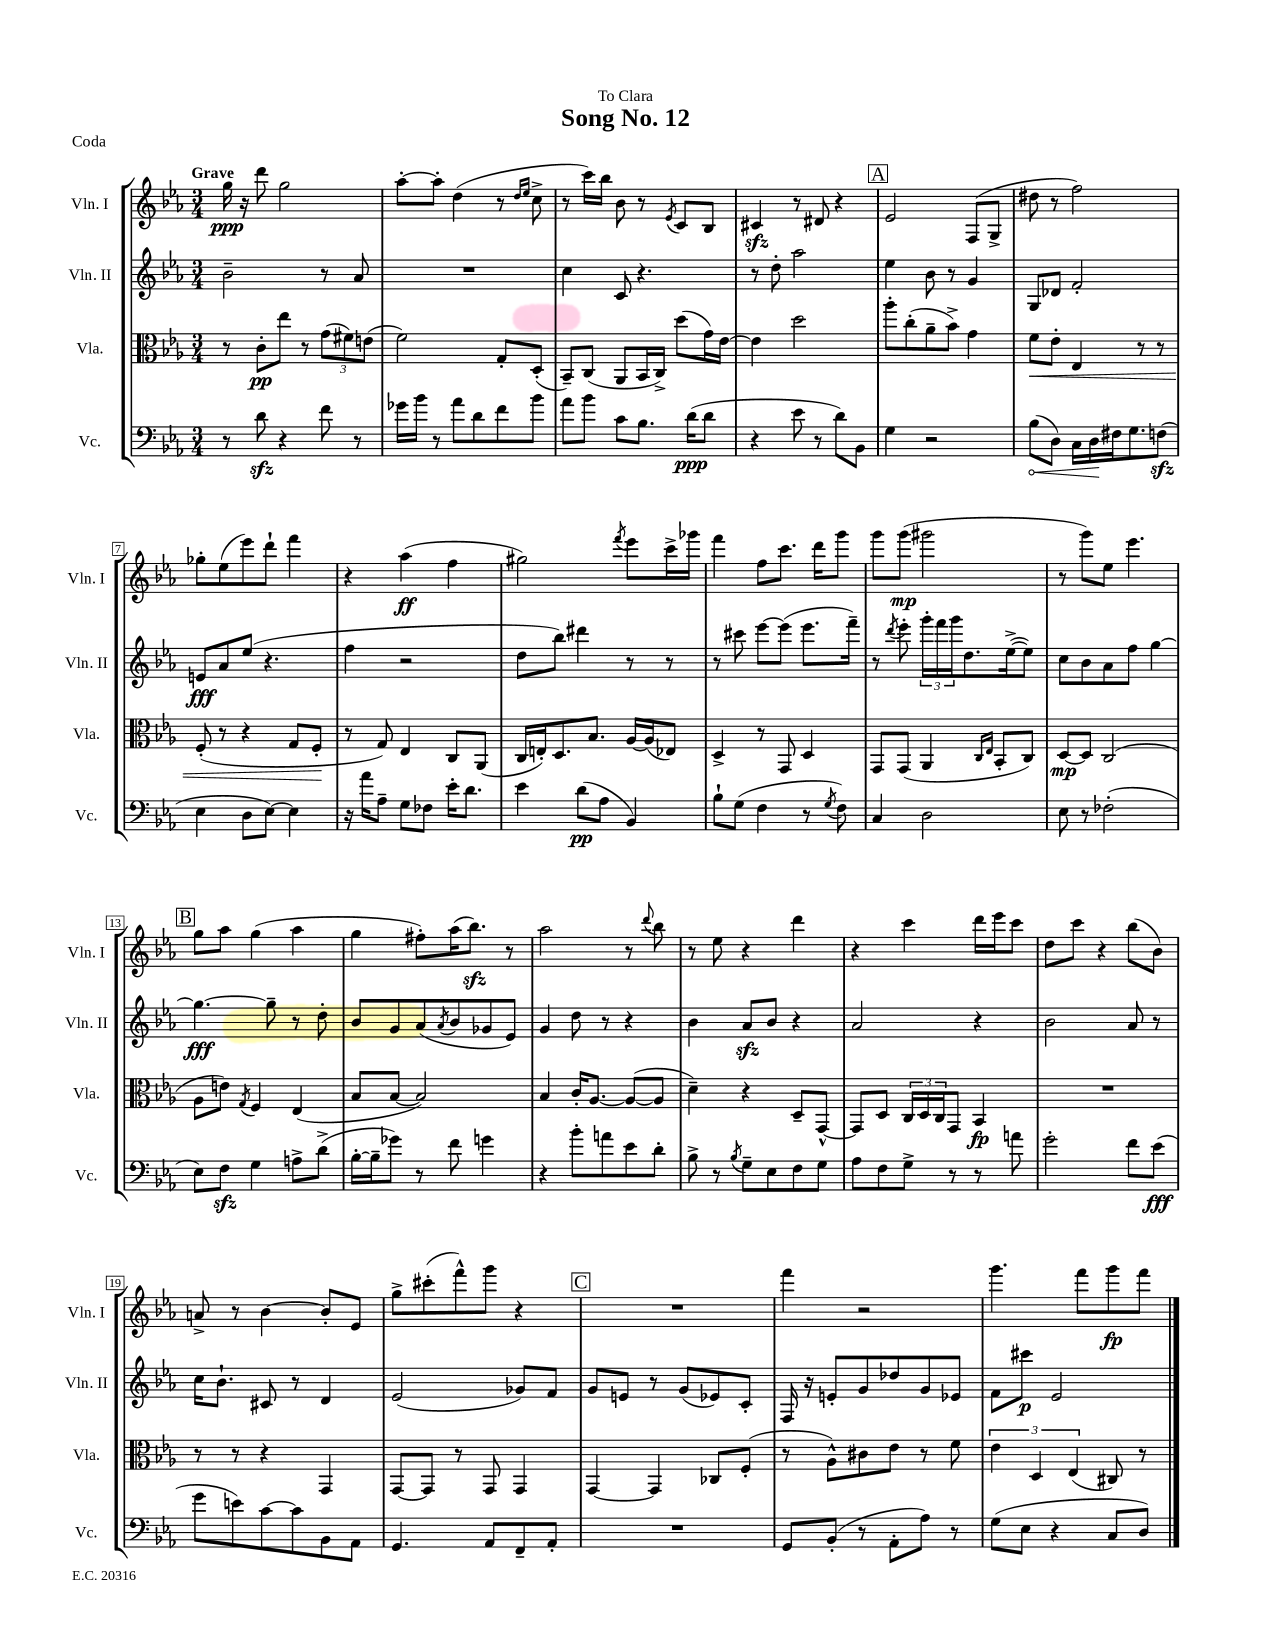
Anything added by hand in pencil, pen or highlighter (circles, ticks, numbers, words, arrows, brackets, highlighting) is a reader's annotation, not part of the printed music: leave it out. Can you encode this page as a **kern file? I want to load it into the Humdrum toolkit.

**kern	**kern	**kern	**kern
*staff4	*staff3	*staff2	*staff1
*clefF4	*clefC3	*clefG2	*clefG2
*k[b-e-a-]	*k[b-e-a-]	*k[b-e-a-]	*k[b-e-a-]
*M3/4	*M3/4	*M3/4	*M3/4
8r	8r	2b-~\	16gg\
.	.	.	16r
8d\	8c'\L	.	8ddd\
4r	8ee-\J	.	2gg\
.	8r	.	.
8f\	(12g\L	8r	.
.	12f#\)	.	.
8r	.	8a-/	.
.	(12e\J	.	.
=	=	=	=
16g-\LL	2f\)	2.r	[8aa-'\L
16b-\JJ	.	.	.
8r	.	.	8aa-'\]J
8a-\L	.	.	(4dd\
8d\	.	.	.
8f\	8G'/L	.	8r
.	.	.	16qqdd/LL
.	.	.	16qqee-/JJ
8b-\J	(8D'/J	.	8cc^\
=	=	=	=
8a-\L	8BB-~/L)	4cc\	8r
8b-\J	(8C/J	.	16ccc\LL)
.	.	.	16bb-\JJ
8c\L	8AA-/L	8c/	8b-\
8.B-\J	16BB-/L	4.r	8r
.	16C^/JJ)	.	.
.	.	.	8qe-/
.	(8dd\L	.	8c/L
(16d\LK	.	.	.
8d\J	16g\L)	.	8B-/J
.	[16e-\JJ	.	.
=	=	=	=
4r	4e-\]	8r	4c#/
.	.	8dd'\	.
8e-\	2dd\	2aa-\	8r
8r	.	.	8d#/
8d\L)	.	.	4r
8BB-\J	.	.	.
=	=	=	=
4G\	8aa-'\L	4ee-\	2e-/
.	(8cc'\	.	.
2r	8a-~\	8b-\	.
.	8b-^\J)	8r	.
.	4g\	4g/	(8F/L
.	.	.	8G^/J
=	=	=	=
(8B-\L	8f\L	8G/L	8dd#\
8D\J)	8e-'\J	8d-/J	8r
16C\LL	4E-/	2f'/	2ff\)
16D\	.	.	.
16F#\J	.	.	.
8.G\	.	.	.
.	8r	.	.
(8F\J	8r	.	.
=	=	=	=
4E-\	(8F'/	8e/L	8gg-'\L
.	8r	8a-/	(8ee-\
8D\L	4r	(8ee-/J	8eee-\)
[8E-\J)	.	4.r	8ddd`\J
4E-\]	8G/L	.	4fff\
.	8F'/J	.	.
=	=	=	=
16r	8r	4ff\	4r
16a-\LK	.	.	.
8A-~\J	8G/)	.	.
8G\L	4E-/	2r	(4aa-\
8F-\J	.	.	.
16e-'\LK	8C/L	.	4ff\
8.d\J	.	.	.
.	(8AA-/J	.	.
=	=	=	=
4e-\	16C/LL	8dd\L	2gg#\)
.	16E'/J)	.	.
.	8.D/	8bb-\J)	.
(8d\L	.	4ddd#\	.
.	8.B-/J	.	.
8A-\J	.	.	.
.	.	.	8qfff/
4BB-/)	[16A-/LL	8r	8eee-\L
.	(16A-/]J	.	.
.	8E-/J)	8r	16ccc^\L
.	.	.	16ggg-\JJ
=	=	=	=
8B-`\L	4D^/	8r	4fff\
(8G\J	.	8ccc#\	.
4F\	8r	[8eee-\L	8ff\L
.	8GG/	(8eee-\]J	8.ccc\J
8r	4D/	8.eee-\L	.
.	.	.	16ddd\LK
8qG/	.	.	.
8F\)	.	.	8ggg\J
.	.	16fff~\Jk)	.
=	=	=	=
4C/	8GG/L	8r	8ggg\L
.	.	8qddd/	.
.	(8GG/J	8eee-'\	(8ggg\J
2D\	4AA-/	24ggg'\LL	2ggg#\
.	.	24fff\	.
.	.	24ggg\J	.
.	.	8.dd\	.
.	16qqC/LL	.	.
.	16qqE-/JJ	.	.
.	8BB-'/L	.	.
.	.	([16ee-^\k	.
.	8C/J)	8ee-\]J)	.
=	=	=	=
8E-\	[8D/L	8cc\L	8r
8r	8D/]J	8b-\	8ggg\L)
(2F-'\	(2C/	8a-\	8ee-\J
.	.	8ff\J	4.eee-\
.	.	[4gg\	.
=	=	=	=
8E-\L)	8A-\L	4.gg\_	8gg\L
8F\J	8e\J)	.	8aa-\J
.	8qG/	.	.
4G\	4F/	.	(4gg\
.	.	8gg~\]	.
8A^\L	(4E-/	8r	4aa-\
(8d^\J	.	8dd'\	.
=	=	=	=
[16B-'\LL	8B-/L	8b-/L	4gg\
16B-~\]J	.	.	.
8g-\J)	[8B-/J	8g/	.
8r	2B-/])	(8a-/	8ff#'\L)
.	.	8qa-/	.
8f\	.	8b-/	(16aa-\K
.	.	.	8.bb-\J)
4g\	.	8g-/	.
.	.	8e-/J)	8r
=	=	=	=
4r	4B-/	4g/	2aa-\
8b-'\L	16c'/LK	8dd\	.
.	[8.A-/J	.	.
8a\	.	8r	.
8e-\	(8A-/_L	4r	8r
.	.	.	8qqddd/
8d'\J	8A-/]J	.	8bb-\
=	=	=	=
8B-^\	4d~\)	4b-\	8r
8r	.	.	8ee-\
8qB-/	.	.	.
8G~\L	4r	8a-/L	4r
8E-\	.	8b-/J	.
8F\	8D~/L	4r	4ddd\
8G\J	[8GG^^/J	.	.
=	=	=	=
8A-\L	8GG/]L	2a-/	4r
8F\	8D/J	.	.
8G^\J	24C/LL	.	4ccc\
.	24D/	.	.
.	24C/J	.	.
8r	8GG/J	.	.
8r	4BB-/	4r	16ddd\LL
.	.	.	16eee-\J
8a\	.	.	8ccc\J
=	=	=	=
2g'\	2.r	2b-\	8dd\L
.	.	.	8ccc\J
.	.	.	4r
8f\L	.	8a-/	(8bb-\L
(8e-\J	.	8r	8b-\J)
=	=	=	=
8g\L	8r	16cc\LK	8a^/
.	.	8.b-`\J	.
8e\)	8r	.	8r
[8c\	4r	8c#/	[4b-\
8c\]	.	8r	.
8BB-\	4GG/	4d/	8b-'/]L
8AA-\J	.	.	8e-/J
=	=	=	=
4.GG/	[8GG/L	(2e-/	8gg^\L
.	8GG/]J	.	(8ccc#'\
.	8r	.	8fff^^\)
8AA-/L	8GG/	.	8ggg\J
8FF~/	4GG/	8g-/L)	4r
8AA-'/J	.	8f/J	.
=	=	=	=
2.r	[4GG/	8g/L	2.r
.	.	8e/J	.
.	4GG/]	8r	.
.	.	(8g/L	.
.	8C-/L	8e-/)	.
.	(8F'/J	8c'/J	.
=	=	=	=
8GG/L	8r	16F/	4fff\
.	.	16r	.
(8BB-'/J	8A-^^\L)	8e'/L	.
8r	8c#\	8g/	2r
8AA-'\L	8e-\J	8dd-/	.
8A-\J)	8r	8g/	.
8r	8f\	8e-/J	.
=	=	=	=
(8G\L	6e-\	8f\L	4.ggg\
8E-\J	.	8ccc#\J	.
.	6D/	.	.
4r	.	2e-/	.
.	(6E-/	.	.
.	.	.	8fff\L
8C/L	8C#/)	.	8ggg\
8D/J)	8r	.	8fff\J
==	==	==	==
*-	*-	*-	*-
